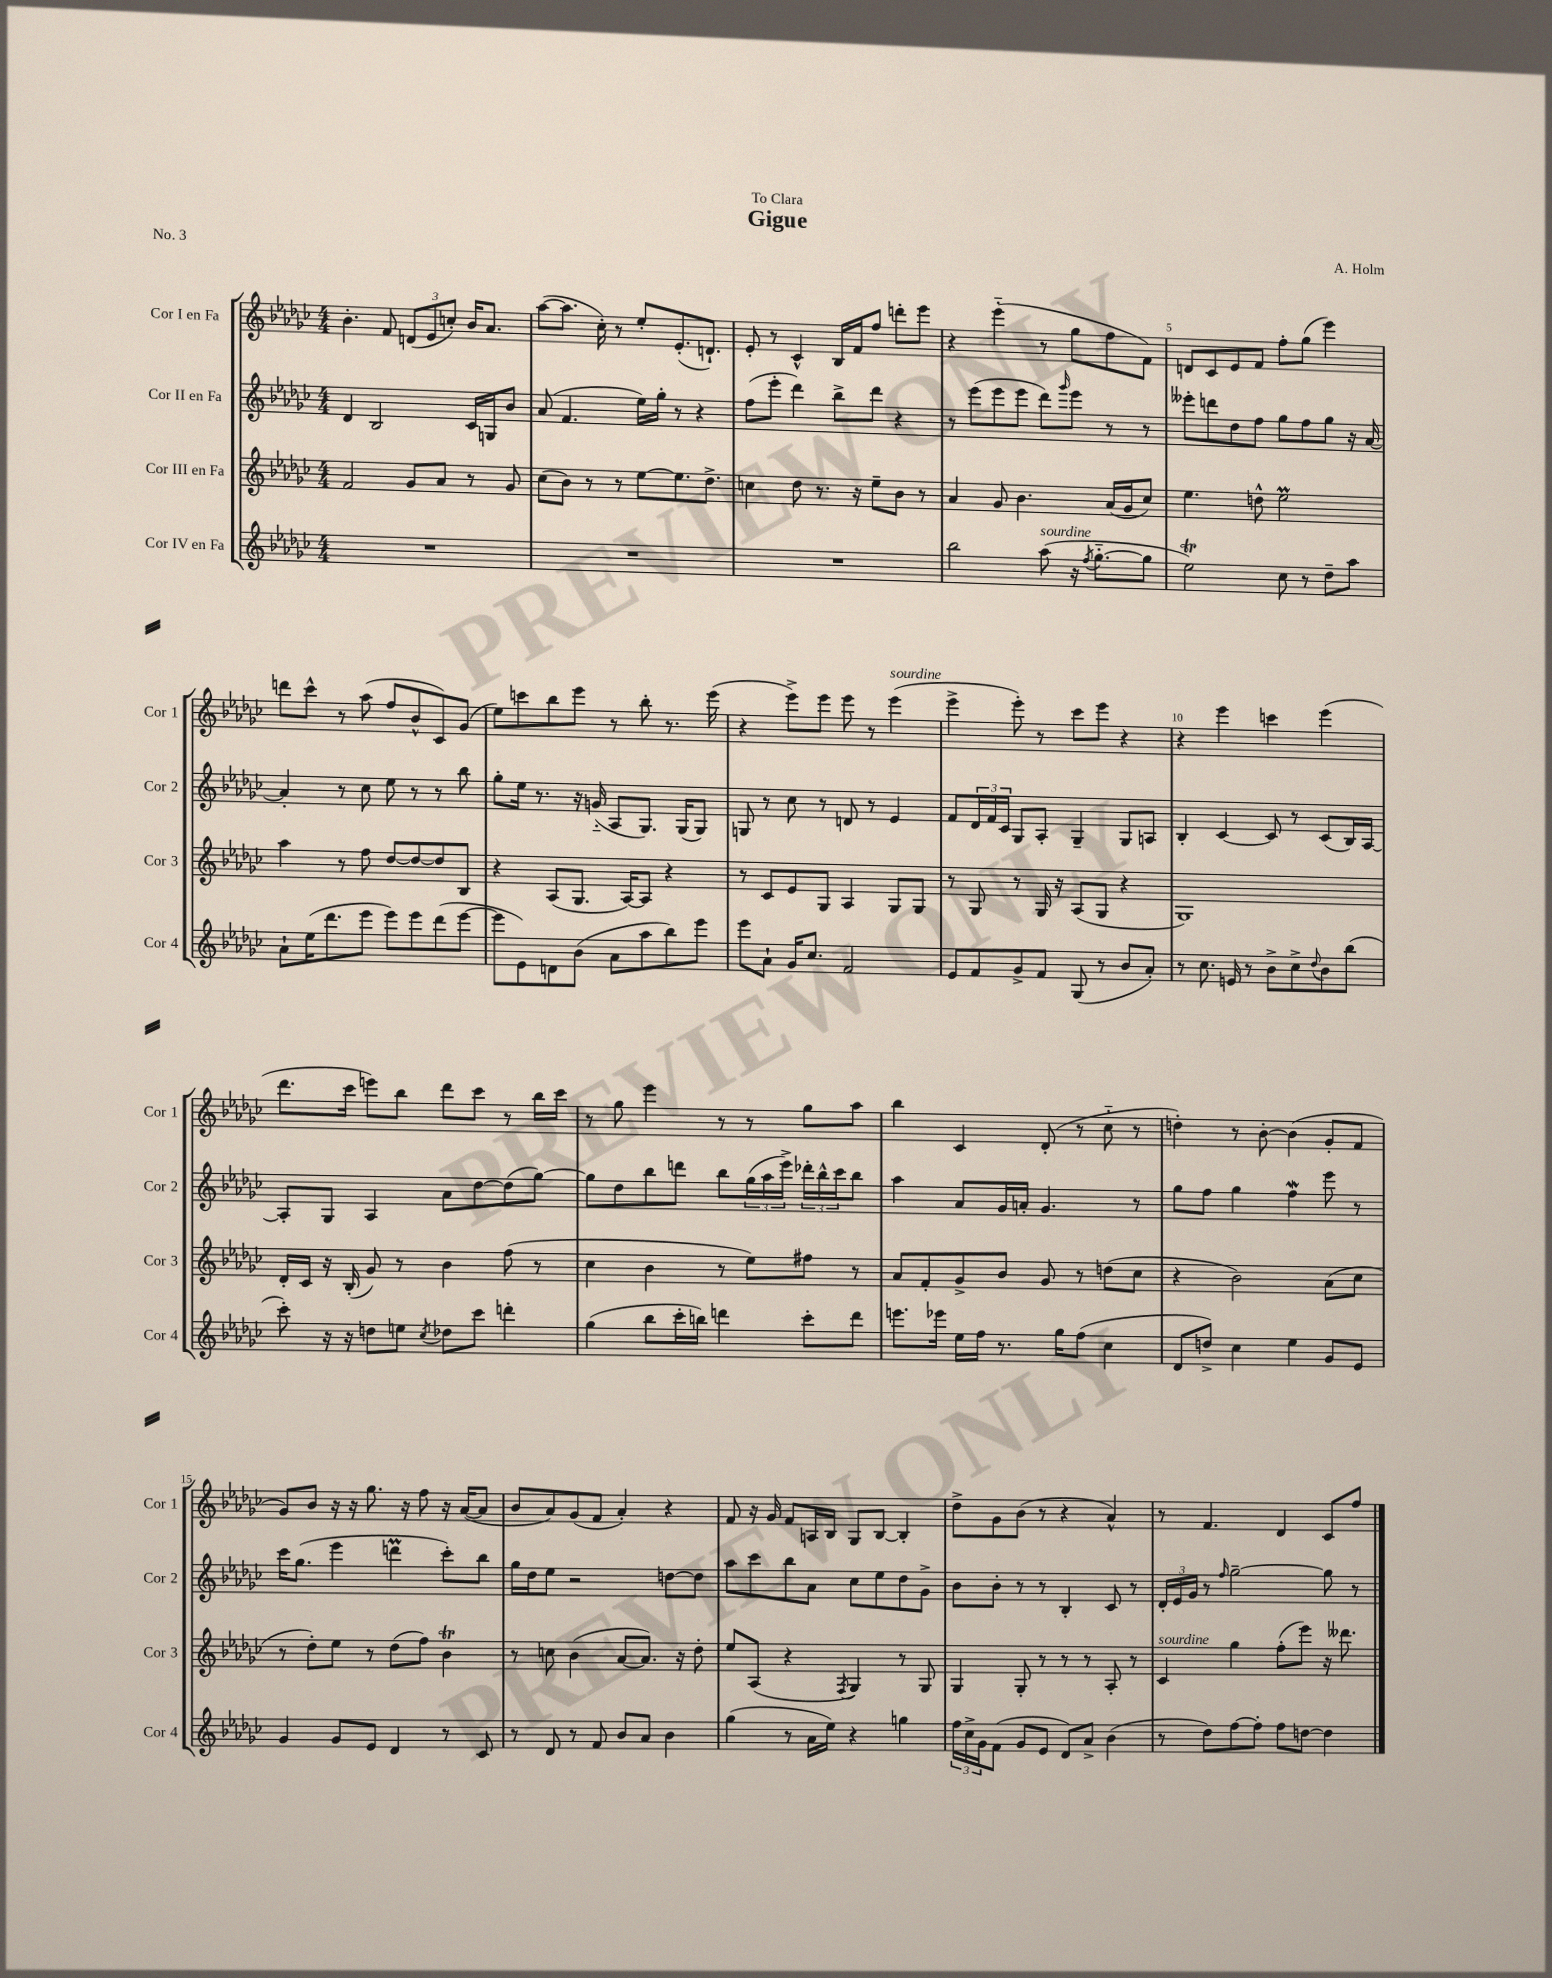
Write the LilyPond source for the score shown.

\header { title = "Gigue" composer = "A. Holm" dedication = "To Clara" piece = "No. 3" }
<<
\new StaffGroup <<
\new Staff = "s0" \with { instrumentName = "Cor I en Fa" shortInstrumentName = "Cor 1" } {
    \clef treble \key ges \major \numericTimeSignature \time 4/4
    bes'4.-. f'8 \tuplet 3/2 { d'8( ees'8 c''8-.) } bes'16 aes'8. |
    aes''8~( aes''8. ces''16-.) r8 ees''8-. ees'8.-.( d'8.-!) |
    ees'8-. r8 ces'4-^ bes16 f'16 f''8 d'''8-. ees'''8 |
    r4 ees'''4-_( r8 ges''8 f''8 f'8) |
    d'8 ces'8 ees'8 f'8 f''8-. ges''8( ees'''4) |
    d'''8 ces'''8-^ r8 aes''8( f''8 bes'8-^ ces'8) ges'8( |
    ees''8) c'''8 bes''8 ees'''8 r8 bes''8-. r8. ees'''16( |
    r4 ees'''8->) ees'''8 ees'''8 r8 ees'''4^\markup { \italic "sourdine" }( |
    ees'''4-> ees'''8-.) r8 ces'''8 ees'''8 r4 |
    r4 ees'''4 c'''4 ees'''4( |
    des'''8. ces'''16 e'''8) bes''8 des'''8 ces'''8 r8 bes''16 ces'''16 |
    r8 ges''8 ees'''4 r8 r8 ges''8 aes''8 |
    bes''4 ces'4 des'8-.( r8 ces''8-_ r8 |
    d''4-.) r8 bes'8~-. bes'4( ges'8-. f'8 |
    ges'8) bes'8 r16 r16 ges''8. r16 f''8 r16 aes'16~( aes'8 |
    bes'8 aes'8) ges'8( f'8 aes'4-.) r4 |
    f'8 r16 ges'16 f'8 a16 bes16 ges8 bes8~ bes4-. |
    des''8-> ges'8 bes'8( r8 r4 aes'4-^) |
    r8 f'4. des'4 ces'8 f''8 \bar "|." |
}
\new Staff = "s1" \with { instrumentName = "Cor II en Fa" shortInstrumentName = "Cor 2" } {
    \clef treble \key ges \major \numericTimeSignature \time 4/4
    des'4 bes2 ces'16 g16 bes'8 |
    aes'8( f'4. ees''16) ges''16-. r8 r4 |
    f''8( ees'''8-. des'''4) bes''8-> des'''8 r4 |
    r8 ees'''8( ees'''8 ees'''8 des'''8) \grace { ges'''16 } ees'''8 r8 r8 |
    eeses'''8-. d'''8 des''8 f''8 ges''8 f''8 ges''8 r16 aes'16~ |
    aes'4-. r8 ces''8 ees''8 r8 r8 bes''8 |
    ges''8-. ees''16 r8. r16 g'16-_( aes8 ges8.) ges16( ges8) |
    g8 r8 ces''8 r8 d'8 r8 ees'4 |
    f'8 \tuplet 3/2 { des'16 f'16 ces'16 } ges8 aes8-. ges4-- ges8 a8 |
    bes4-. ces'4~ ces'8 r8 ces'8( bes16) aes16~ |
    aes8-. ges8 aes4 aes'8 des''8~ des''8( ges''8~) |
    ges''8 des''8 bes''8 d'''8 bes''8 \tuplet 3/2 { ges''16( aes''16 ees'''16->) } \tuplet 3/2 { des'''16-. bes''16-^ ces'''16 } bes''8 |
    aes''4 aes'8 ges'16 a'16-. ges'4. r8 |
    ges''8 f''8 ges''4 f''4\mordent ees'''8 r8 |
    ces'''16 ges''8.( ees'''4 d'''4\prall ces'''8-.) bes''8 |
    ges''16 des''16 ees''8 r2 d''8~ d''8 |
    aes''8 ces'''8 bes''8 aes'8 ces''8 ees''8 des''8 ges'8-> |
    bes'8 bes'8-. r8 r8 bes4-. ces'8 r8 |
    \tuplet 3/2 { des'16-. ees'16 ges'16 } r8 \grace { f''16 } ges''2~-- ges''8 r8 \bar "|." |
}
\new Staff = "s2" \with { instrumentName = "Cor III en Fa" shortInstrumentName = "Cor 3" } {
    \clef treble \key ges \major \numericTimeSignature \time 4/4
    f'2 ges'8 aes'8 r8 ges'8 |
    ces''8( bes'8) r8 r8 ees''8~ ees''8. des''8.-> |
    c''4 des''8 r8. r16 ees''8-- bes'8 r8 |
    aes'4 ges'8 bes'4. aes'16( ges'16 ces''8) |
    ees''4. d''8-^ ees''2\prall |
    aes''4 r8 f''8 des''8~ des''8~ des''8 bes8 |
    r4 aes8( ges8. aes16~) aes8 r4 |
    r8 ces'8 ees'8 ges8 aes4 ges8 ges8 |
    r8 ges8 r8 ges16 r16 aes8( ges8 r4 |
    ges1) |
    des'16-. ces'16 r16 bes16-.( ges'8) r8 bes'4 f''8( r8 |
    ces''4 bes'4 r8 ees''8) fis''8 r8 |
    aes'8 f'8-. ges'8-> bes'8 ges'8 r8 d''8( ces''8 |
    r4 bes'2) aes'8( ces''8 |
    r8 des''8-.) ees''8 r8 des''8( f''8) bes'4\trill |
    r8 c''8 bes'4( aes'8~ aes'8.) r16 des''8-. |
    ees''8 aes8( r4 \acciaccatura { f8 } ges4) r8 ges8 |
    ges4 ges8-. r8 r8 r8 aes8-. r8 |
    ces'4^\markup { \italic "sourdine" } ges''4 f''8-.( ees'''8) r16 deses'''8. \bar "|." |
}
\new Staff = "s3" \with { instrumentName = "Cor IV en Fa" shortInstrumentName = "Cor 4" } {
    \clef treble \key ges \major \numericTimeSignature \time 4/4
    R1 |
    R1 |
    R1 |
    bes''2 aes''8^\markup { \italic "sourdine" }( r16 \acciaccatura { f''8 } ges''8.~-_ ges''8 |
    ees''2\trill) ces''8 r8 des''8-- aes''8 |
    aes'8-! ees''16( des'''8. ees'''8 ees'''8) ees'''8 des'''8( ees'''8~ |
    ees'''8 ees'8) d'8 bes'8( aes'8 aes''8 bes''8) ees'''8 |
    ees'''8 aes'8-! ges'16 ces''8. f'2 |
    ees'8 f'8 ges'8-> f'8 ges8( r8 bes'8 aes'8-.) |
    r8 ces''8. e'16 r8 bes'8-> ces''8-> \appoggiatura { des''8 } bes'8 bes''8( |
    ces'''8-.) r16 r16 d''8 e''8 \acciaccatura { ces''8 } des''8 ces'''8 d'''4-. |
    ges''4( bes''8 ces'''16-. b''16) d'''4 ces'''8-. d'''8 |
    e'''8. ees'''16 ees''16 f''16 r8. ges''16 f''8( ces''4 |
    des'8 d''8->) ces''4 ees''4 ges'8 ees'8 |
    ges'4 ges'8 ees'8 des'4 r8 ces'8 |
    r8 des'8 r8 f'8 bes'8 aes'8 bes'4 |
    ges''4( r8 aes'16 ees''16) r4 g''4 |
    \tuplet 3/2 { f''16 ces''16-> ges'16 } f'8( ges'8 ees'8 des'8) aes'8-> bes'4( |
    r8 des''8) f''8~ f''8-. f''8 d''8~ d''4 \bar "|." |
}
>>
>>
\layout { \context { \Score \override BarNumber.break-visibility = ##(#f #t #t) barNumberVisibility = #(every-nth-bar-number-visible 5) } }
